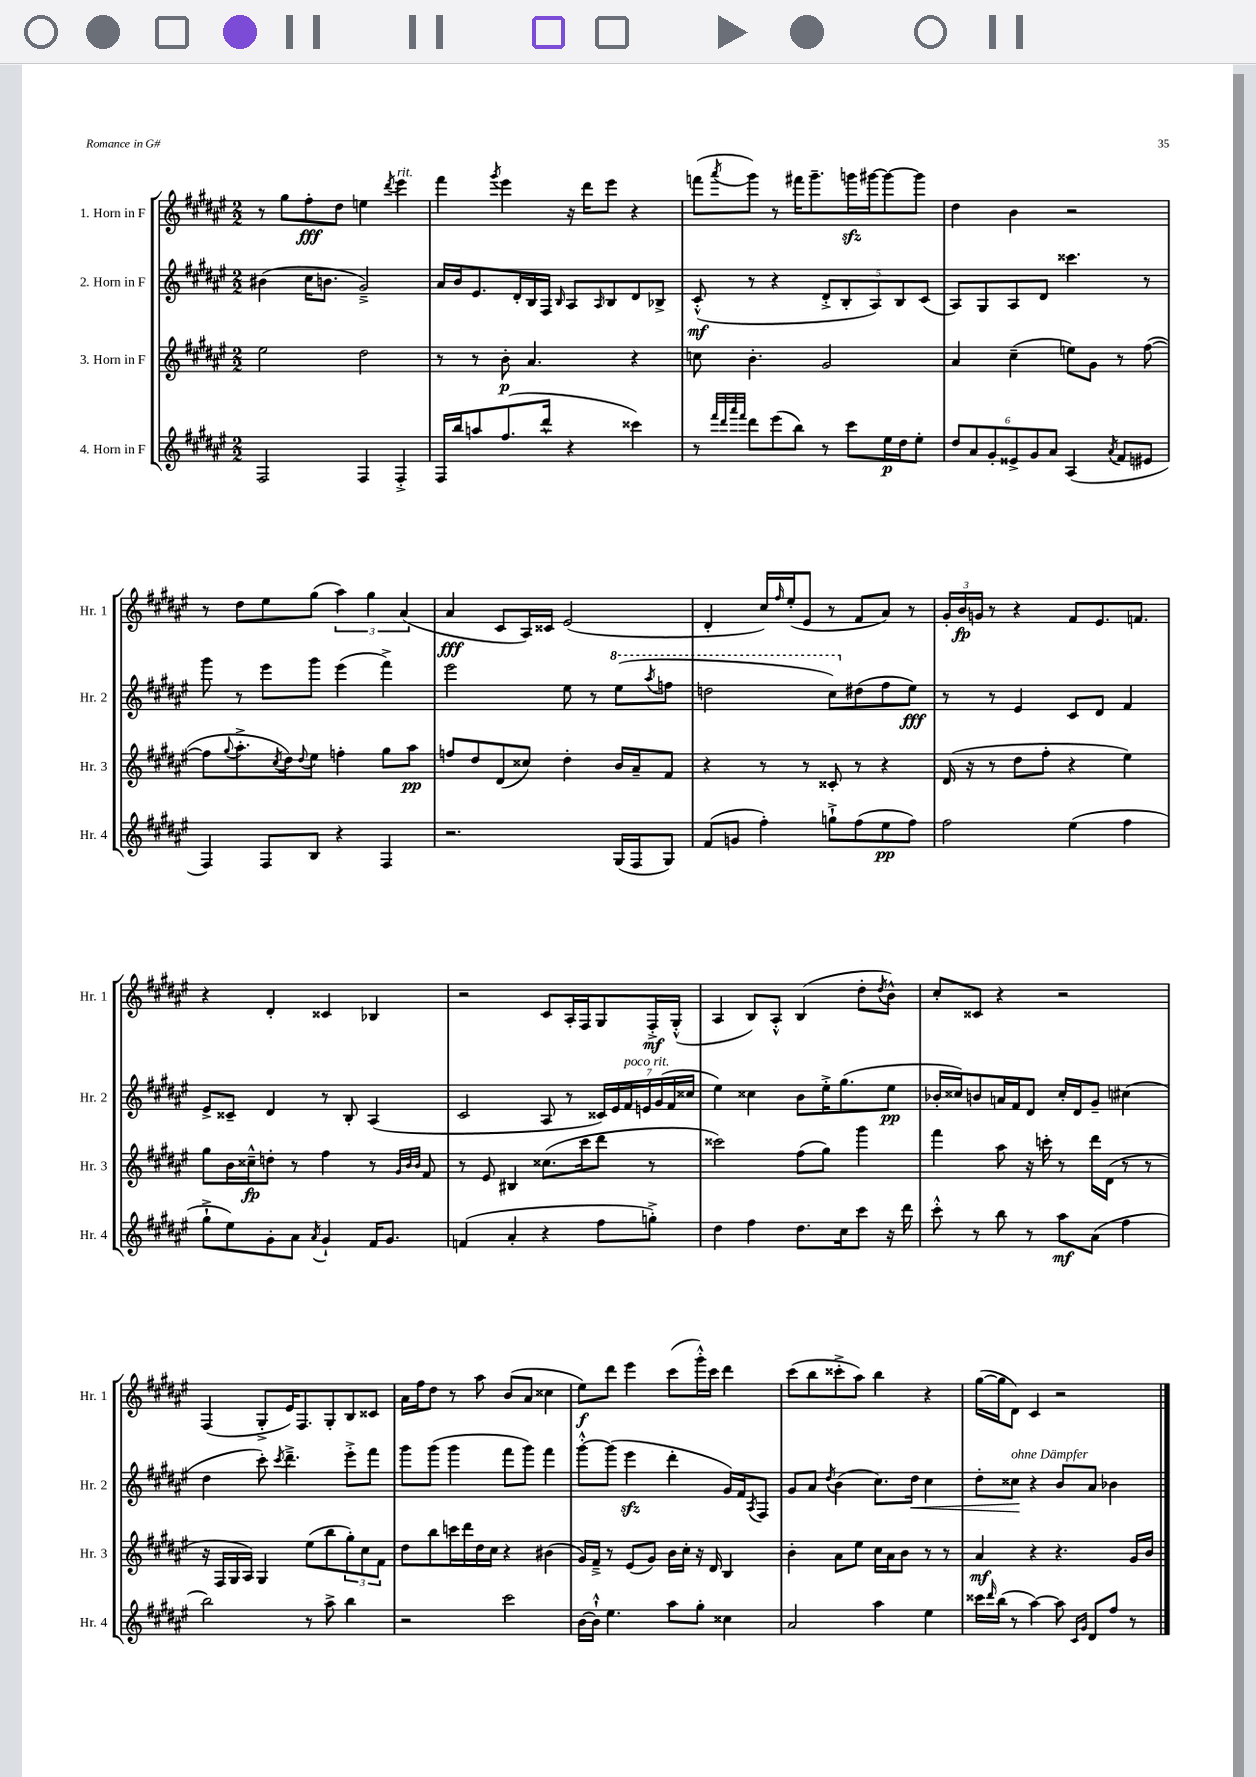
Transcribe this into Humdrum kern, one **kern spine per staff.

**kern	**kern	**kern	**kern
*staff4	*staff3	*staff2	*staff1
*clefG2	*clefG2	*clefG2	*clefG2
*k[f#c#g#d#a#e#]	*k[f#c#g#d#a#e#]	*k[f#c#g#d#a#e#]	*k[f#c#g#d#a#e#]
*M2/2	*M2/2	*M2/2	*M2/2
2F#	2ee#	(4b#	8r
.	.	.	8gg#
.	.	16cc#	8ff#'
.	.	8.b	.
.	.	.	8dd#
4F#	2dd#	2g#~^)	4ee
.	.	.	8qddd#
4F#'^	.	.	4eee#
=	=	=	=
16F#	8r	16a#	4fff#
16bb	.	16b	.
8aa	8r	8.e#	.
.	.	.	8qggg#
(8.ff#	8b'	.	4eee#
.	.	16d#'	.
.	4.a#	16B	.
16ddd#^^	.	16F#	.
.	.	16qqB	.
4r	.	8A#	16r
.	.	.	16ddd#
.	.	16qqA#	.
.	.	8B	8eee#
4ccc##)	4r	8d#	4r
.	.	8B-^	.
=	=	=	=
8r	8cc	(8c#'^^	(8fff
32qqfff#	.	.	.
32qqddd#	.	.	.
32qqaaa#	.	.	.
32qqfff#	.	.	8qaaa#
8ddd#	4.b'	8r	8ggg#)
(8eee#	.	4r	8r
8bb)	.	.	16fff#
.	.	.	8.ggg#~
8r	2g#	10d#'^	.
.	.	10B'	.
8ccc#	.	.	16ggg
.	.	.	[16ggg#
.	.	10A#)	.
16ee#	.	.	8ggg#_
.	.	10B	.
16dd#	.	.	.
8ee#'	.	.	8ggg#]
.	.	(10c#	.
=	=	=	=
12dd#	4a#	8A#)	4dd#
12a#	.	.	.
.	.	8G#	.
12g#'	.	.	.
12e##^	(4cc#~	8A#	4b
12g#	.	.	.
.	.	8d#	.
12a#	.	.	.
(4A#	8ee)	4.ccc##	2r
.	8g#	.	.
8qa#	.	.	.
8f#	8r	.	.
8e#	([8ff#	8r	.
=	=	=	=
4F#)	8ff#]	8ggg#	8r
.	8qqgg#	.	.
.	8.aa#'^	8r	8dd#
8F#	.	8eee#	8ee#
.	8qcc#	.	.
.	16dd#)	.	.
.	8qqdd#	.	.
8B	8ee#	8ggg#	(8gg#
4r	4ff'	(4eee#	6aa#)
.	.	.	6gg#
4F#	8gg#	4fff#^)	.
.	.	.	(6a#
.	8aa#	.	.
=	=	=	=
2.r	8ff	2eee#	4a#
.	8dd#	.	.
.	(8d#	.	8c#
.	8cc##)	.	16A#)
.	.	.	16c##
.	4dd#'	8ee#	(2e#
.	.	8r	.
(16G#	16b	(8eee#	.
16F#	16a#~	.	.
.	.	8qaaa#	.
8G#)	8f#	8fff	.
=	=	=	=
(8f#	4r	2ddd	4d#'
8g	.	.	.
4ff#')	8r	.	16cc#)
.	.	.	16qqff#
.	.	.	(16ee#'
.	8r	.	8e#
8gg`^	8c##'	8ccc#)	8r
(8ff#	8r	(8dd#	8f#
8ee#	4r	8ff#	8a#)
8ff#)	.	8ee#)	8r
=	=	=	=
2ff#	(16d#	8r	24g#'
.	.	.	24b
.	16r	.	.
.	.	.	24g
.	8r	8r	8r
.	8dd#	4e#	4r
.	8ff#'	.	.
(4ee#	4r	8c#	8f#
.	.	8d#	8.e#
4ff#	4ee#)	4f#	.
.	.	.	8.f
=	=	=	=
8gg#`^	8gg#	8e#^	4r
8ee#)	16b	8c##~	.
.	16cc##~^^	.	.
8g#'	8dd'	4d#	4d#'
8a#	8r	.	.
8qa#	.	.	.
4g#`	4ff#	8r	4c##
.	.	8B'	.
16f#	8r	(4A#	4B-
8.g#	.	.	.
.	32qqg#	.	.
.	32qqb	.	.
.	32qqb	.	.
.	8f#	.	.
=	=	=	=
(4f	8r	2c#	2r
.	8e#	.	.
4a#'	4B#	.	.
4r	(8.cc##	8A#	8c#
.	.	8r	16A#'
.	16ccc#	.	16F#
8ff#	8ddd#	28c##)	8G#
.	.	28e#	.
.	.	28f#	.
.	.	28e	.
8gg'^)	8r	.	16F#'^
.	.	(28g#	.
.	.	28f#	.
.	.	.	(16G#'^^
.	.	28cc##	.
=	=	=	=
4dd#	2ccc##)	4ee#)	4A#
4ff#	.	4cc##	8B)
.	.	.	8A#'^^
8.dd#	(8ff#	8b	(4B
.	8gg#)	16ee#'^	.
16cc#	.	(8.gg#	.
8ccc#	4ggg#	.	8dd#'
.	.	.	8qdd#
16r	.	8ee#	8b^^)
16ddd#	.	.	.
=	=	=	=
8ccc#'^^	4fff#	16b-'	8cc#'
.	.	16cc##)	.
8r	.	8b	8c##
8bb	8aa#	16a	4r
.	.	16f#	.
8r	16r	8d#	.
.	16ccc'	.	.
8aa#	8r	16cc##'	2r
.	.	16d#	.
(8a#	16ddd#	8g#~	.
.	(16d#	.	.
4ff#	8r	(4cc#	.
.	8r	.	.
=	=	=	=
2bb)	16r	4dd#	(4F#
.	16F#	.	.
.	16G#	.	.
.	16A#)	.	.
.	4G#	8ccc#')	8G#'^
.	.	8qccc#	.
.	.	4.ddd#~^	16e#)
.	.	.	8.F#
8r	(8ee#	.	.
8aa#^	8bb	.	8G#'
4bb	12gg#')	8eee#'^	8B
.	12cc#	.	.
.	.	8fff#	8c##
.	12f#	.	.
=	=	=	=
2r	8dd#	8ggg#	16a#
.	.	.	16ff#
.	8bb	(8ggg#	8dd#
.	16ccc	4ggg#	8r
.	16ddd#	.	.
.	16dd#	.	8aa#
.	16cc#	.	.
2ccc#	4r	8fff#	(8b
.	.	8ggg#)	8a#
.	(4b#	4fff#	4cc##
=	=	=	=
[16b	16g#)	[8ggg#'^^	8ee#)
16b`^^]	16f#~^	.	.
4.ee#	8r	(8ggg#]	8ddd#
.	(8e#	4eee#	4eee#
.	8g#)	.	.
8aa#	16b	4ddd#'	(8ccc#
.	16cc#'	.	.
8gg#'	16r	.	16ggg#'^^)
.	16d#	.	16ccc#
4cc##	4B	16g#)	4ddd#
.	.	16f#	.
.	.	8qA#	.
.	.	8F#	.
=	=	=	=
2a#	4b'	8g#	(8ccc#
.	.	8a#	8bb
.	.	8qdd#	.
.	8a#	(4b	8ccc##'^
.	8ee#	.	8aa#)
4aa#	16cc#	8.cc#)	4bb
.	16a#	.	.
.	8b	.	.
.	.	16dd#	.
4ee#	8r	4cc#	4r
.	8r	.	.
=	=	=	=
16ccc##	4a#	8dd#'	([16gg#
16qqddd#	.	.	.
(16bb	.	.	16gg#]
8r	.	8cc##	8d#)
[4aa#)	4r	4r	4c#
8aa#]	4.r	8b	2r
16qqc#	.	.	.
16qqg#	.	.	.
8d#	.	8a#	.
8ff#	.	4b-	.
8r	16g#	.	.
.	16b	.	.
==	==	==	==
*-	*-	*-	*-
